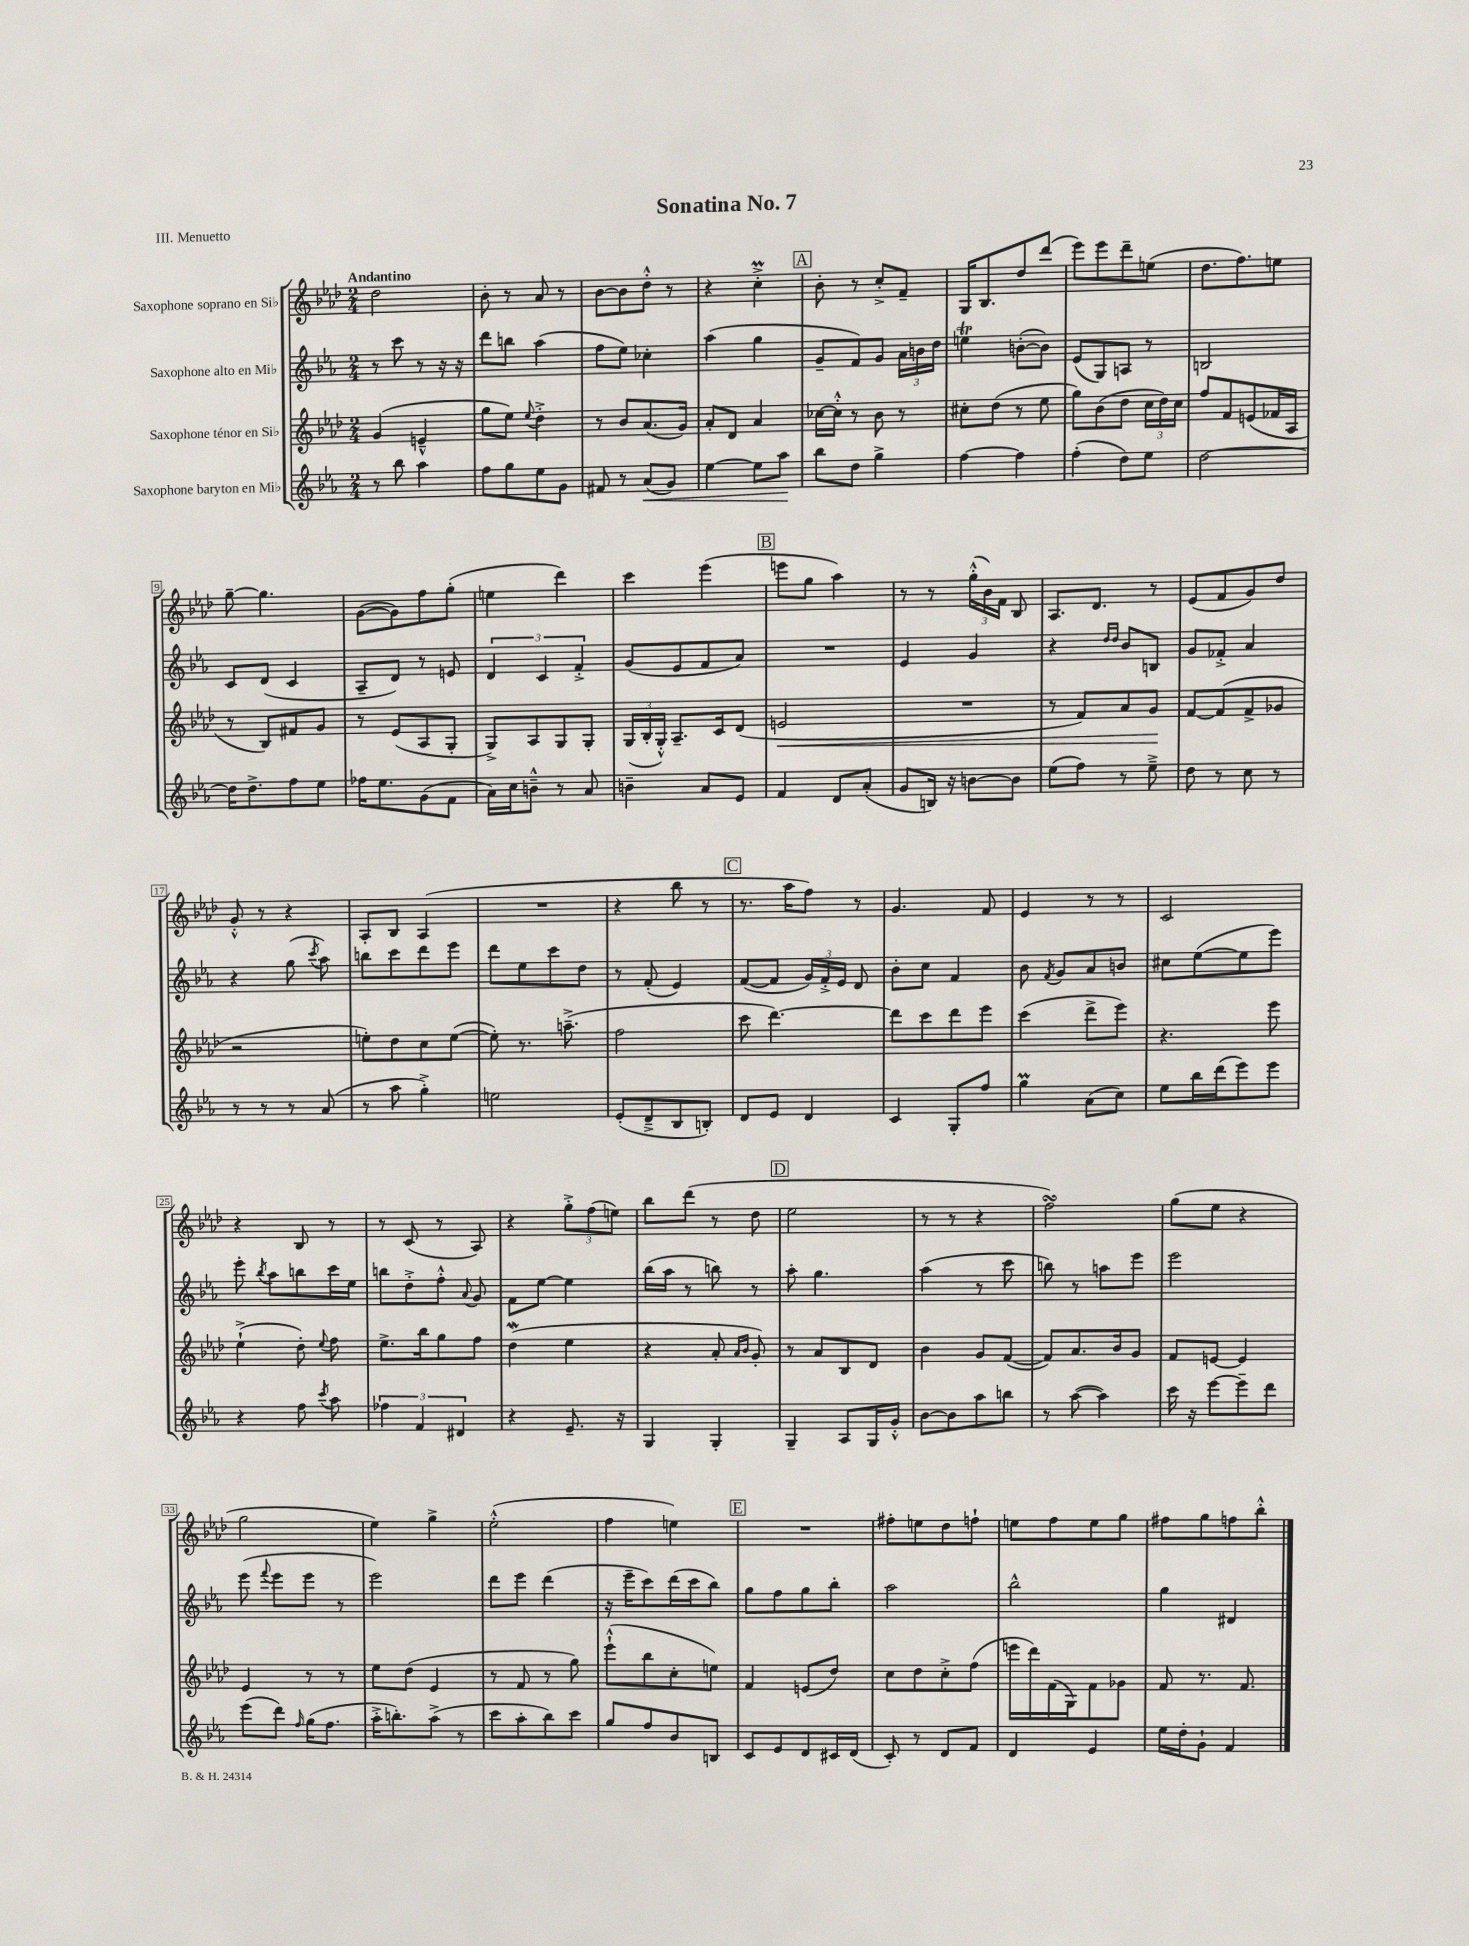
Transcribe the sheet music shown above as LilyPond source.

\header { title = "Sonatina No. 7" piece = "III. Menuetto" }
<<
\new StaffGroup <<
\new Staff = "s0" \with { instrumentName = "Saxophone soprano en Sib" } {
    \clef treble \key aes \major \numericTimeSignature \time 2/4 \tempo "Andantino"
    \autoBeamOff des''2 |
    bes'8-. r8 aes'8 r8 |
    bes'8[~ bes'8 des''8]-.-^ r8 |
    r4 c''4-.->\prall |
    \mark \markup { \box "A" } bes'8-. r8 c''8[-.-> f'8]-- |
    g16[ bes8. des''8 des'''8]( |
    ees'''8[) ees'''8 des'''8-- e''8]( |
    des''8.[ f''8.) e''8] |
    g''8~-- g''4. |
    g'8[~( g'8) f''8 g''8]-.( |
    e''4 des'''4) |
    c'''4 ees'''4( |
    \mark \markup { \box "B" } e'''8[ g''8] aes''4) |
    r8 r8 \tuplet 3/2 { g''16[-.-^( bes'16) f'16] } bes8 |
    aes8.[ des'8.] r8 |
    ees'8[( f'8 g'8) des''8] |
    g'8-.-^ r8 r4 |
    aes8[-. bes8] aes4( |
    R2 |
    r4 bes''8 r8 |
    \mark \markup { \box "C" } r8. aes''16[ f''8]) r8 |
    g'4. f'8 |
    ees'4 r8 r8 |
    c'2 |
    r4 bes8 r8 |
    r8 c'8( r8 aes8) |
    r4 \tuplet 3/2 { g''8[-.-> f''8( e''8]) } |
    bes''8[ des'''8]( r8 des''8 |
    \mark \markup { \box "D" } ees''2 |
    r8 r8 r4 |
    f''2\turn) |
    g''8[( ees''8] r4 |
    g''2 |
    ees''4) g''4-> |
    ees''2-.-^( |
    f''4 e''4) |
    \mark \markup { \box "E" } R2 |
    fis''8[-. e''8 des''8 f''8]-! |
    e''8[ f''8 e''8 g''8] |
    fis''8[ g''8 f''8 bes''8]-.-^ \bar "|." |
}
\new Staff = "s1" \with { instrumentName = "Saxophone alto en Mib" } {
    \clef treble \key ees \major \numericTimeSignature \time 2/4
    \autoBeamOff r8 c'''8 r8 r16 r16 |
    d'''8[ b''8] aes''4( |
    f''8[ ees''8]) ces''4-. |
    aes''4( g''4 |
    \mark \markup { \box "A" } g'8[-- f'8) g'8] \tuplet 3/2 { aes'16[ b'16 d''16] } |
    e''4\trill b'8[~-.( b'8]) |
    ees'8[( g8) a8] r8 |
    b2 |
    c'8[ d'8]( c'4 |
    aes8[-- d'8]) r8 e'8 |
    \tuplet 3/2 { d'4 c'4 f'4-.-> } |
    g'8[( ees'8 f'8 aes'8]) |
    \mark \markup { \box "B" } R2 |
    ees'4 g'4 |
    r4 \grace { d''16[ d''16] } bes'8[ b8] |
    g'8[ fes'8]-.-> aes'4 |
    r4 g''8( \acciaccatura { c'''8 } aes''8) |
    b''8[ c'''8 d'''8 ees'''8] |
    d'''8[ ees''8 c'''8 d''8] |
    r8 f'8-.( ees'4) |
    \mark \markup { \box "C" } f'8[~( f'8] \tuplet 3/2 { g'16[) f'16-.-> ees'16] } d'8 |
    bes'8[-. c''8] f'4 |
    bes'8 \acciaccatura { f'8 } g'8[ aes'8 b'8] |
    cis''8[ ees''8~( ees''8 ees'''8]) |
    ees'''8-. \acciaccatura { bes''8 } aes''8[ b''8 c'''16 ees''16] |
    b''8[ d''8-.-> f''8]-.-^ \appoggiatura { aes'8 } g'8 |
    f'8[ ees''8]~ ees''4 |
    bes''16[( aes''16] r8 b''8) r8 |
    \mark \markup { \box "D" } aes''8-. g''4. |
    aes''4( r8 c'''8 |
    b''8) r8 a''8[ ees'''8] |
    ees'''2 |
    ees'''8( \appoggiatura { f'''8 } ees'''8[ ees'''8] r8 |
    ees'''2) |
    d'''8[ ees'''8] d'''4( |
    r16 ees'''16[-- c'''8) d'''16( c'''16 bes''8]) |
    \mark \markup { \box "E" } g''8[ f''8 g''8 bes''8]-. |
    aes''2 |
    bes''2-^ |
    g''4 dis'4 \bar "|." |
}
\new Staff = "s2" \with { instrumentName = "Saxophone ténor en Sib" } {
    \clef treble \key aes \major \numericTimeSignature \time 2/4
    \autoBeamOff g'4( e'4---^ |
    g''8[ ees''8]) \appoggiatura { ees''8 } des''4-.-> |
    r8 bes'8[ aes'8.( g'16]) |
    aes'8[-. des'8] aes'4 |
    \mark \markup { \box "A" } ces''16[~ ces''16]-.-^ r8 bes'8 r8 |
    cis''8[-. des''8]( r8 ees''8 |
    g''8[) bes'8( des''8] \tuplet 3/2 { c''16[ des''16) c''16] } |
    f''8[ f'8 e'8( fes'16 aes16] |
    r8 bes8[) fis'8 g'8] |
    r8 ees'8[( aes8 g8]-. |
    g8[->) aes8 g8 g8]-. |
    \tuplet 3/2 { g16[( bes16-. g16]-.-^) } aes8.[-- c'16 des'8]( |
    \mark \markup { \box "B" } e'2\< |
    R2 |
    r8 f'8[) aes'8 g'8]\! |
    f'8[~ f'8( f'8-> ges'8] |
    r2 |
    e''8[-.) des''8 c''8 e''8]~( |
    e''8-.) r8. a''8.--->( |
    f''2 |
    \mark \markup { \box "C" } c'''8 des'''4.~) |
    des'''8[ c'''8 des'''8 ees'''8] |
    c'''4( des'''8[-> ees'''8]) |
    r4. ees'''8 |
    ees''4-!->( des''8-.) \appoggiatura { ees''8 } f''8 |
    ees''8.[-> bes''16 g''8 f''8] |
    des''4\mordent( ees''4 |
    r4 aes'8-. \grace { aes'16[ bes'16] } g'8-.) |
    \mark \markup { \box "D" } r8 aes'8[ bes8 des'8] |
    bes'4 g'8[ f'8]~( |
    f'8[) aes'8. bes'16 g'8] |
    f'8[ e'8]~ e'4 |
    ees'4 r8 r8 |
    ees''8[ des''8]( ees'4 |
    r8 f'8 r8 g''8) |
    ees'''8[-!-^( bes''8 c''8-. e''8]) |
    \mark \markup { \box "E" } f'4 e'8[( des''8]) |
    c''8[ des''8 c''8-.-> f''8]( |
    e'''16[ des'''16) f'16( g16) f'8 ges'8] |
    f'8 r8. f'8. \bar "|." |
}
\new Staff = "s3" \with { instrumentName = "Saxophone baryton en Mib" } {
    \clef treble \key ees \major \numericTimeSignature \time 2/4
    \autoBeamOff r8 bes''8 aes''4 |
    f''8[ g''8 ees''8 g'8] |
    fis'8 r8 aes'8[\<( g'8]) |
    ees''4~ ees''8[ aes''8]\! |
    \mark \markup { \box "A" } bes''8[ d''8] g''4-> |
    f''4~ f''4 |
    f''4-.( d''8[) ees''8] |
    d''2~ |
    d''16[ d''8.-> f''8 ees''8] |
    fes''16[ ees''8. g'8( f'8] |
    aes'16[) c''16 b'8]---^ r8 aes'8 |
    b'4-- aes'8[ ees'8] |
    \mark \markup { \box "B" } f'4 d'8[ aes'8]-.( |
    g'8[ b16]) r16 b'8[~ b'8] |
    ees''8[( f''8]) r8 ees''8---> |
    d''8 r8 c''8 r8 |
    r8 r8 r8 aes'8( |
    r8 aes''8 g''4-.->) |
    e''2 |
    ees'8[-.( d'8---> bes8 b8]-.) |
    \mark \markup { \box "C" } d'8[ ees'8] d'4 |
    c'4 g8[-. f''8] |
    g''4\prall aes'8[( c''8]) |
    ees''8[ bes''16 d'''16( ees'''8) ees'''8] |
    r4 f''8 \acciaccatura { c'''8 } aes''8 |
    \tuplet 3/2 { fes''4 f'4 dis'4 } |
    r4 ees'8.-- r16 |
    g4 g4-. |
    \mark \markup { \box "D" } g4-- aes8[ g16 g'16]-.-^ |
    bes'8[~ bes'8 aes''8 b''8] |
    r8 aes''8~( aes''4) |
    c'''16 r16 ees'''8[~ ees'''8-- d'''8] |
    ees'''8[( d'''8]) \grace { f''16 } g''16[( f''8.] |
    aes''16[-.-> b''8.-.) aes''8]->( r8 |
    c'''8[ aes''8-. bes''8) c'''8] |
    g''8[ f''8 bes'8 b8] |
    \mark \markup { \box "E" } c'8[ ees'8 d'8 cis'16 d'16]( |
    c'8-.) r8 d'8[ f'8] |
    d'4 ees'4 |
    ees''16[ d''16-. g'8]-! f'4 \bar "|." |
}
>>
>>
\layout { \context { \Score \override BarNumber.stencil = #(make-stencil-boxer 0.1 0.3 ly:text-interface::print) } }
